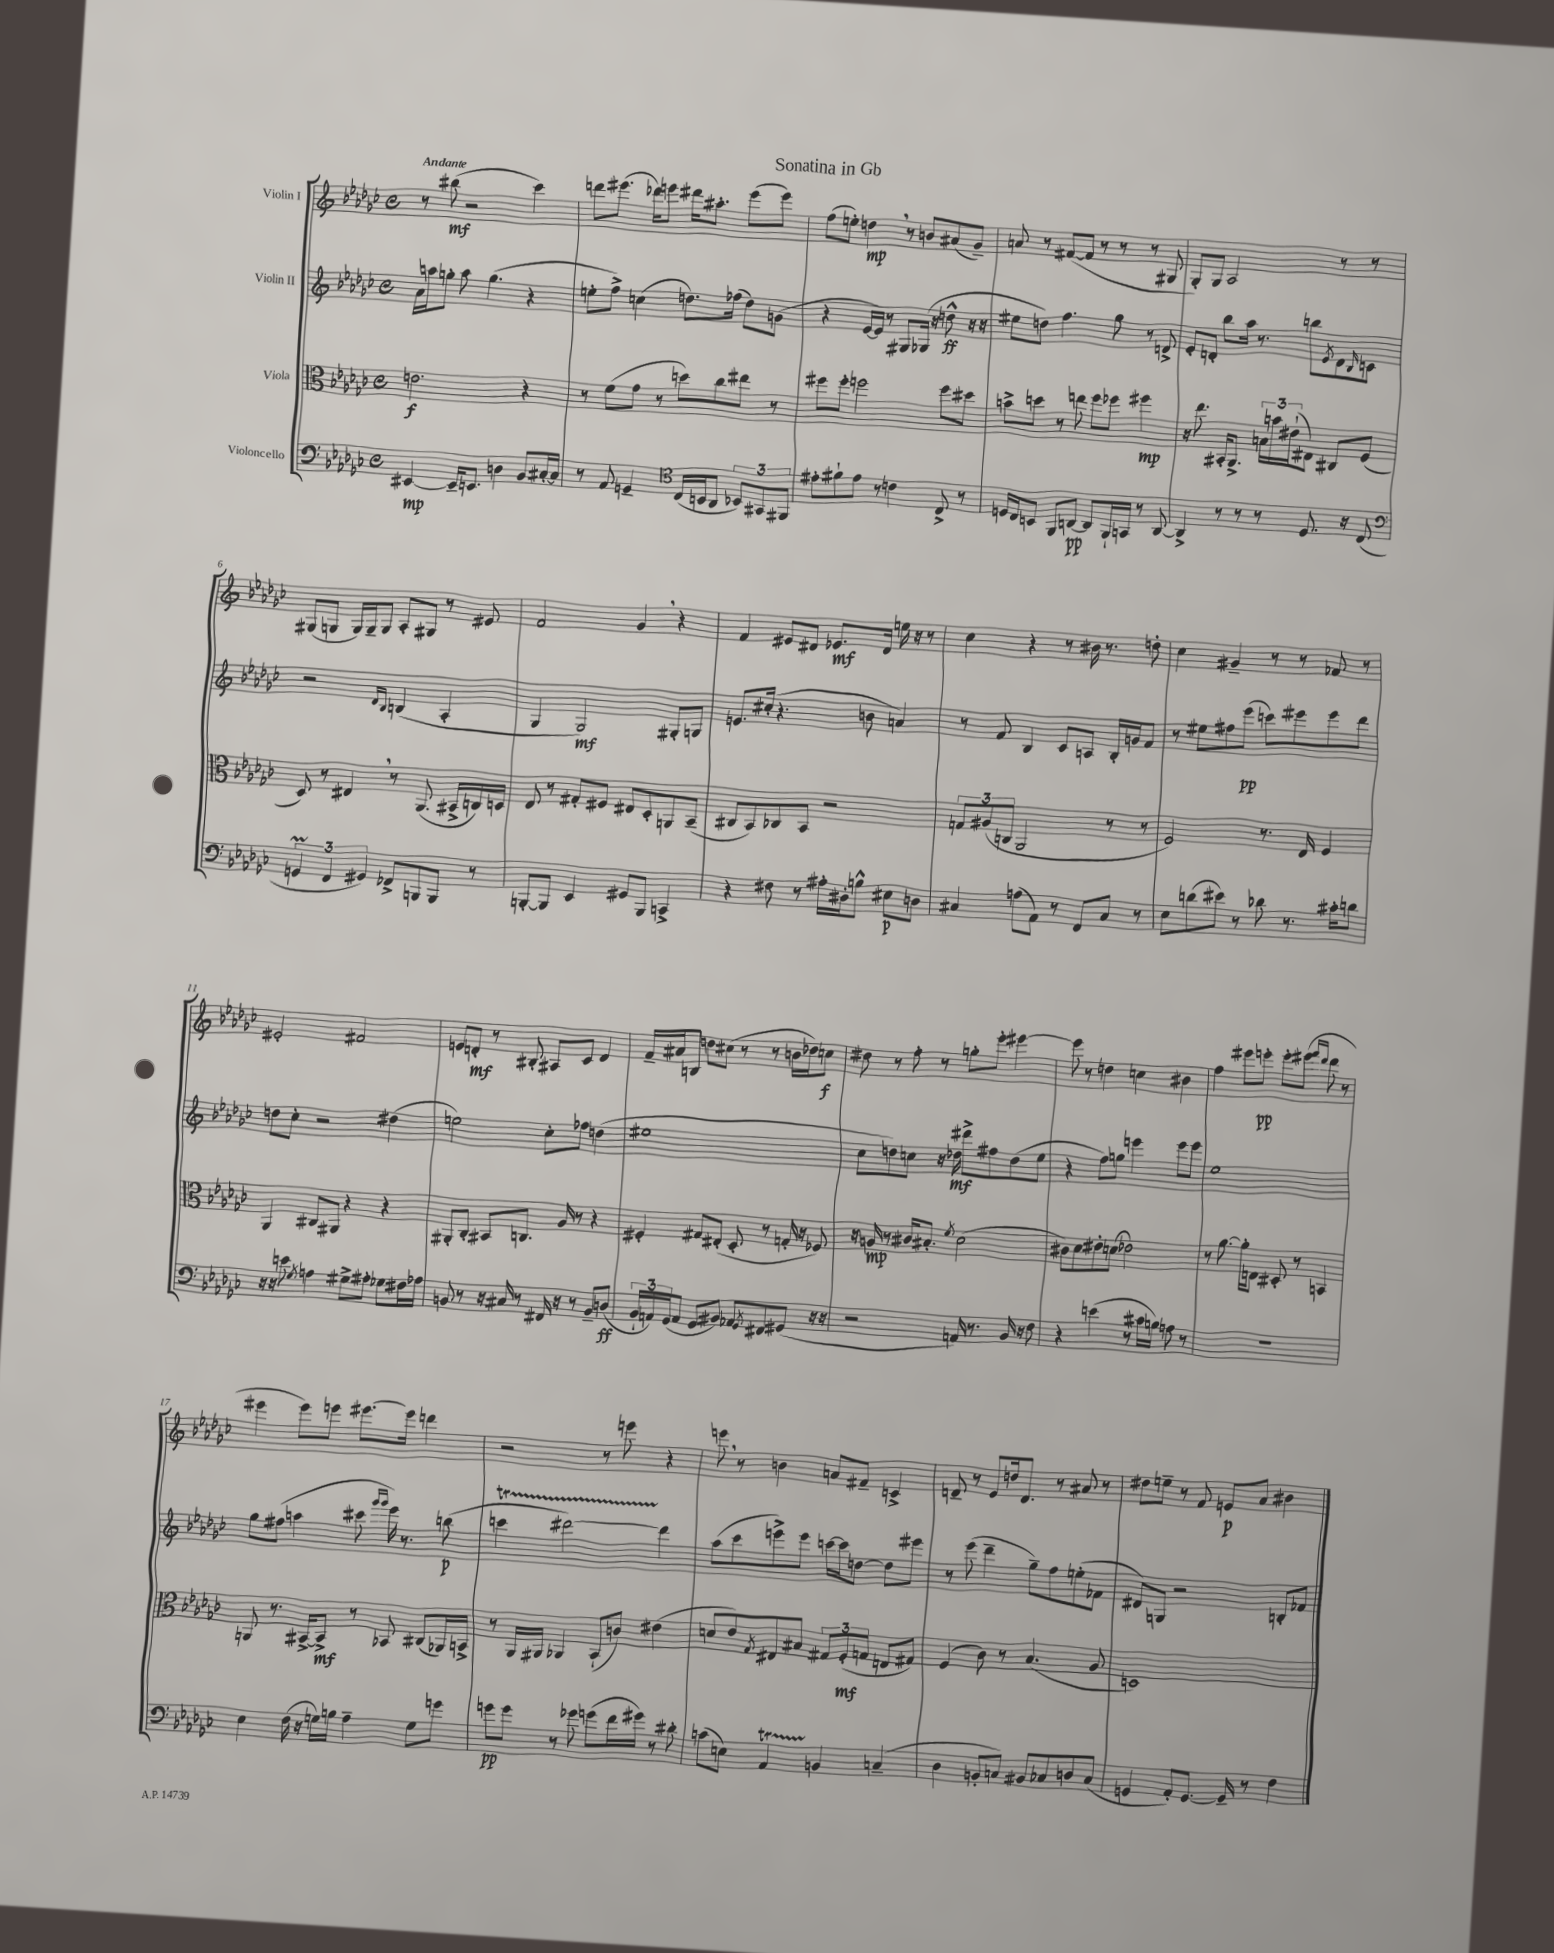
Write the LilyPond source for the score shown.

\header { title = "Sonatina in Gb" }
<<
\new StaffGroup <<
\new Staff = "s0" \with { instrumentName = "Violin I" } {
    \clef treble \key ges \major \defaultTimeSignature \time 4/4 \tempo "Andante"
    r8 bis''8\mf( r2 ces'''4) |
    d'''8 eis'''8.( des'''16) e'''8 dis'''16 ais''8.-. e'''8( e'''8) |
    f''8( e''8-.) d''4\mp \breathe r8 b'8 ais'8( ges'8--) |
    a'8 r8 fis'8~( fis'8 r8 r8 r8 gis8 |
    ges8-.) ges8 aes2 r8 r8 |
    gis8( g8 g16) g16-- g8 aes8-. gis8 r8 eis'8 |
    f'2 ges'4 \breathe r4 |
    f'4 eis'8 dis'8 ees'8.\mf dis'16 e''16 r16 r8 |
    ces''4 r4 r8 bis'16 r8. d''8-. |
    ces''4 gis'4-- r8 r8 fes'8 r8 |
    eis'2-. fis'2 |
    e'8 d'8-.\mf r8 bis8-. ais8 ces'8 d'4 |
    f'16-- ais'16 b8 d''8 cis''8( r8 r8 b'16 des''16) c''8\f |
    dis''8 r8 f''8-. r8 g''8-. ees'''8-. eis'''4~ |
    eis'''8 r8 d''4 c''4 bis'4 |
    f''4 eis'''8 e'''8-.\pp e'''8-. eis'''8( \grace { f'''16 des'''16 } des'''8 r8 |
    eis'''4 eis'''8) e'''8 eis'''8.~ eis'''16 d'''4 |
    r2 r8 e'''8 r4 |
    e'''8 \breathe r8 b'4 a'8 fis'8-- c'4-> |
    d'8-- r8 ees'8 d''16 d'8. r8 ais'8 r8 |
    dis''8 e''8-- r8 f'8 e'8\p aes'8 bis'4 \bar "|." |
}
\new Staff = "s1" \with { instrumentName = "Violin II" } {
    \clef treble \key ges \major \defaultTimeSignature \time 4/4
    aes'16 a''16 g''8-. a''8 g''4.( r4 |
    e''8-. f''8->) c''4( d''8.) fes''16( d''8) g'8( |
    r4 ees'16~ ees'16) r8 gis8 ges16( r16 d''8-^\ff r16 r16 |
    eis''8 d''8) f''4. ges''8 r8 d'8-> |
    ees'8-. d'8-. bes''8 aes''16 r8. b''8 \acciaccatura { ees'8 } d'8 \grace { bes16 } c'8 |
    r2 \grace { des'16 bes16 } b4( aes4-. |
    ges4 ges2\mf) gis8-. g8 |
    e'8. cis''16-.( r4. b'8 a'4) |
    r8 f'8 bes4 ces'8 a8 bes16-. g'16 f'8 |
    r8 eis''8 fis''8 ees'''8\pp( c'''8) eis'''8 eis'''8 des'''8 |
    d''8 ces''8-. r2 dis''4( |
    e''2) ces''8-. fes''8 d''4( |
    eis''1 |
    ces''8 d''8) c''8 r16 des''16\mf dis'''8-> fis''8 des''8( ees''8 |
    r4 f''8) g''8 e'''4 e'''8 e'''8 |
    ees''1 |
    ges''8 fis''8( a''4 cis'''8 \grace { ges'''16 ges'''16 } ees'''16) r8. b''8\p( |
    c'''4\startTrillSpan dis'''2~) dis'''4\stopTrillSpan |
    aes''8( ces'''8 e'''8->) e'''8 c'''16~ c'''16 d''8~ d''8 eis'''8 |
    r8 ees'''8( des'''4-- ges''8--) f''8 e''8-.( fes'8 |
    dis'8) g8 r2 b8-. fes'8 \bar "|." |
}
\new Staff = "s2" \with { instrumentName = "Viola" } {
    \clef alto \key ges \major \defaultTimeSignature \time 4/4
    e'2.\f r4 |
    r8 f'8( ges'8 r8 d''8) ces''8 eis''8 r8 |
    fis''8 fis''8-. f''2 f''8 dis''8 |
    b'8-> d''8 r8 e''8 f''8 fes''8 fis''4\mp |
    r16 ees''8. bis,16-. aes,8.-> \tuplet 3/2 { b16 b'16 eis'16-!( } eis8) cis8 f8( |
    des8) r8 eis4 \breathe r8 aes,8.( bis,16-> c16) d16 |
    ees8 r8 gis8-. fis8 eis8 des8-. a,8 bes,8--( |
    cis8 bes,8) ces8 bes,8 r2 |
    \tuplet 3/2 { g8 ais8( c8 } aes,2 r8 r8 |
    f2) r8. ees16 f4 |
    aes,4 cis8 ais,8 r4 r4 |
    ais,8-. ces8-. bis,8 c8. aes16 r8 r4 |
    fis4-. gis8 eis8-.( des8-. r8 g16-. r16 fes8) |
    r16 a16\mp r8 cis'16 bis8.-. \acciaccatura { f'8 } des'2( |
    cis'8) des'8 eis'8-. d'8( ees'2) |
    r8 aes'8.~ aes'16-. e8 dis8-. r8 b,4 |
    a,8 r8. bis,16~-> bis,8->\mf r8 bes,8 cis8( aes,16) b,16-> |
    r8 aes,16 ais,16 aes,4 bes,8-!( c'8) eis'4( |
    d'8 ees'8) \acciaccatura { ges8 } eis8 bis8 \tuplet 3/2 { gis8 f8-.\mf( g8 } e8 gis8) |
    f4( ces'8) r8 bes4.( aes8 |
    d1) \bar "|." |
}
\new Staff = "s3" \with { instrumentName = "Violoncello" } {
    \clef bass \key ges \major \defaultTimeSignature \time 4/4
    eis,4~\mp eis,16-- e,8. d4 bes,8 cis16~-. cis16 |
    r8 aes,8 g,4-- \clef tenor ces16( b,16 aes,8 \tuplet 3/2 { bes,8) gis,8 fis,8 } |
    eis'8-. fis'8-! eis'8 r8 c'4 ces8-> r8 |
    d16 ces16 b,8 f,8 a,8~\pp a,8 f,16-! g,16 r8 a,8~ |
    a,4-> r8 r8 r8 des8. r16 ces8( |
    \clef bass \tuplet 3/2 { g,4\prall f,4 gis,4) } fes,8-> b,,8 b,,8 r8 |
    b,,8~-. b,,8 ees,4 gis,8 b,,8 c,4-> |
    r4 fis8 r8 ais16-. dis16-. b8-^ eis8\p d8 |
    cis4 a8( aes,8) r8 f,8 cis8 r8 |
    ees8 d'8( eis'8) r8 des'8 r8. cis'16-. d'8 |
    r16 r16 e'8 \acciaccatura { ges8 } a4 gis8-> ais8-. ges8 fis16 aes16 |
    b,8 r8 r16 cis16 r8 fis,16 r16 r8 b,8-- d8\ff( |
    \tuplet 3/2 { bes,16-! a,16) ges,16( } a,8 ges,8 bis,8) aes,8 \acciaccatura { ges,8 } fis,8 gis,8( r16 r16 |
    r2 a,16) r8. bes,16 r16 f8 |
    r4 e'4( r8 cis'16 b16) a8 r8 |
    r1 |
    ees4 f16( r16 g16) b16 aes4-- g8 g'8 |
    g'8\pp g'8 r8 ges'8 g'8( f'16 gis'16) r8 dis'8-. |
    c'8( e8) aes,4\startTrillSpan b,4\stopTrillSpan c4--( |
    des4 b,8-. c8) bis,8 ces8 d8 ces8( |
    g,4 aes,8-.) g,8.~ g,16-- r8 f4 \bar "|." |
}
>>
>>
